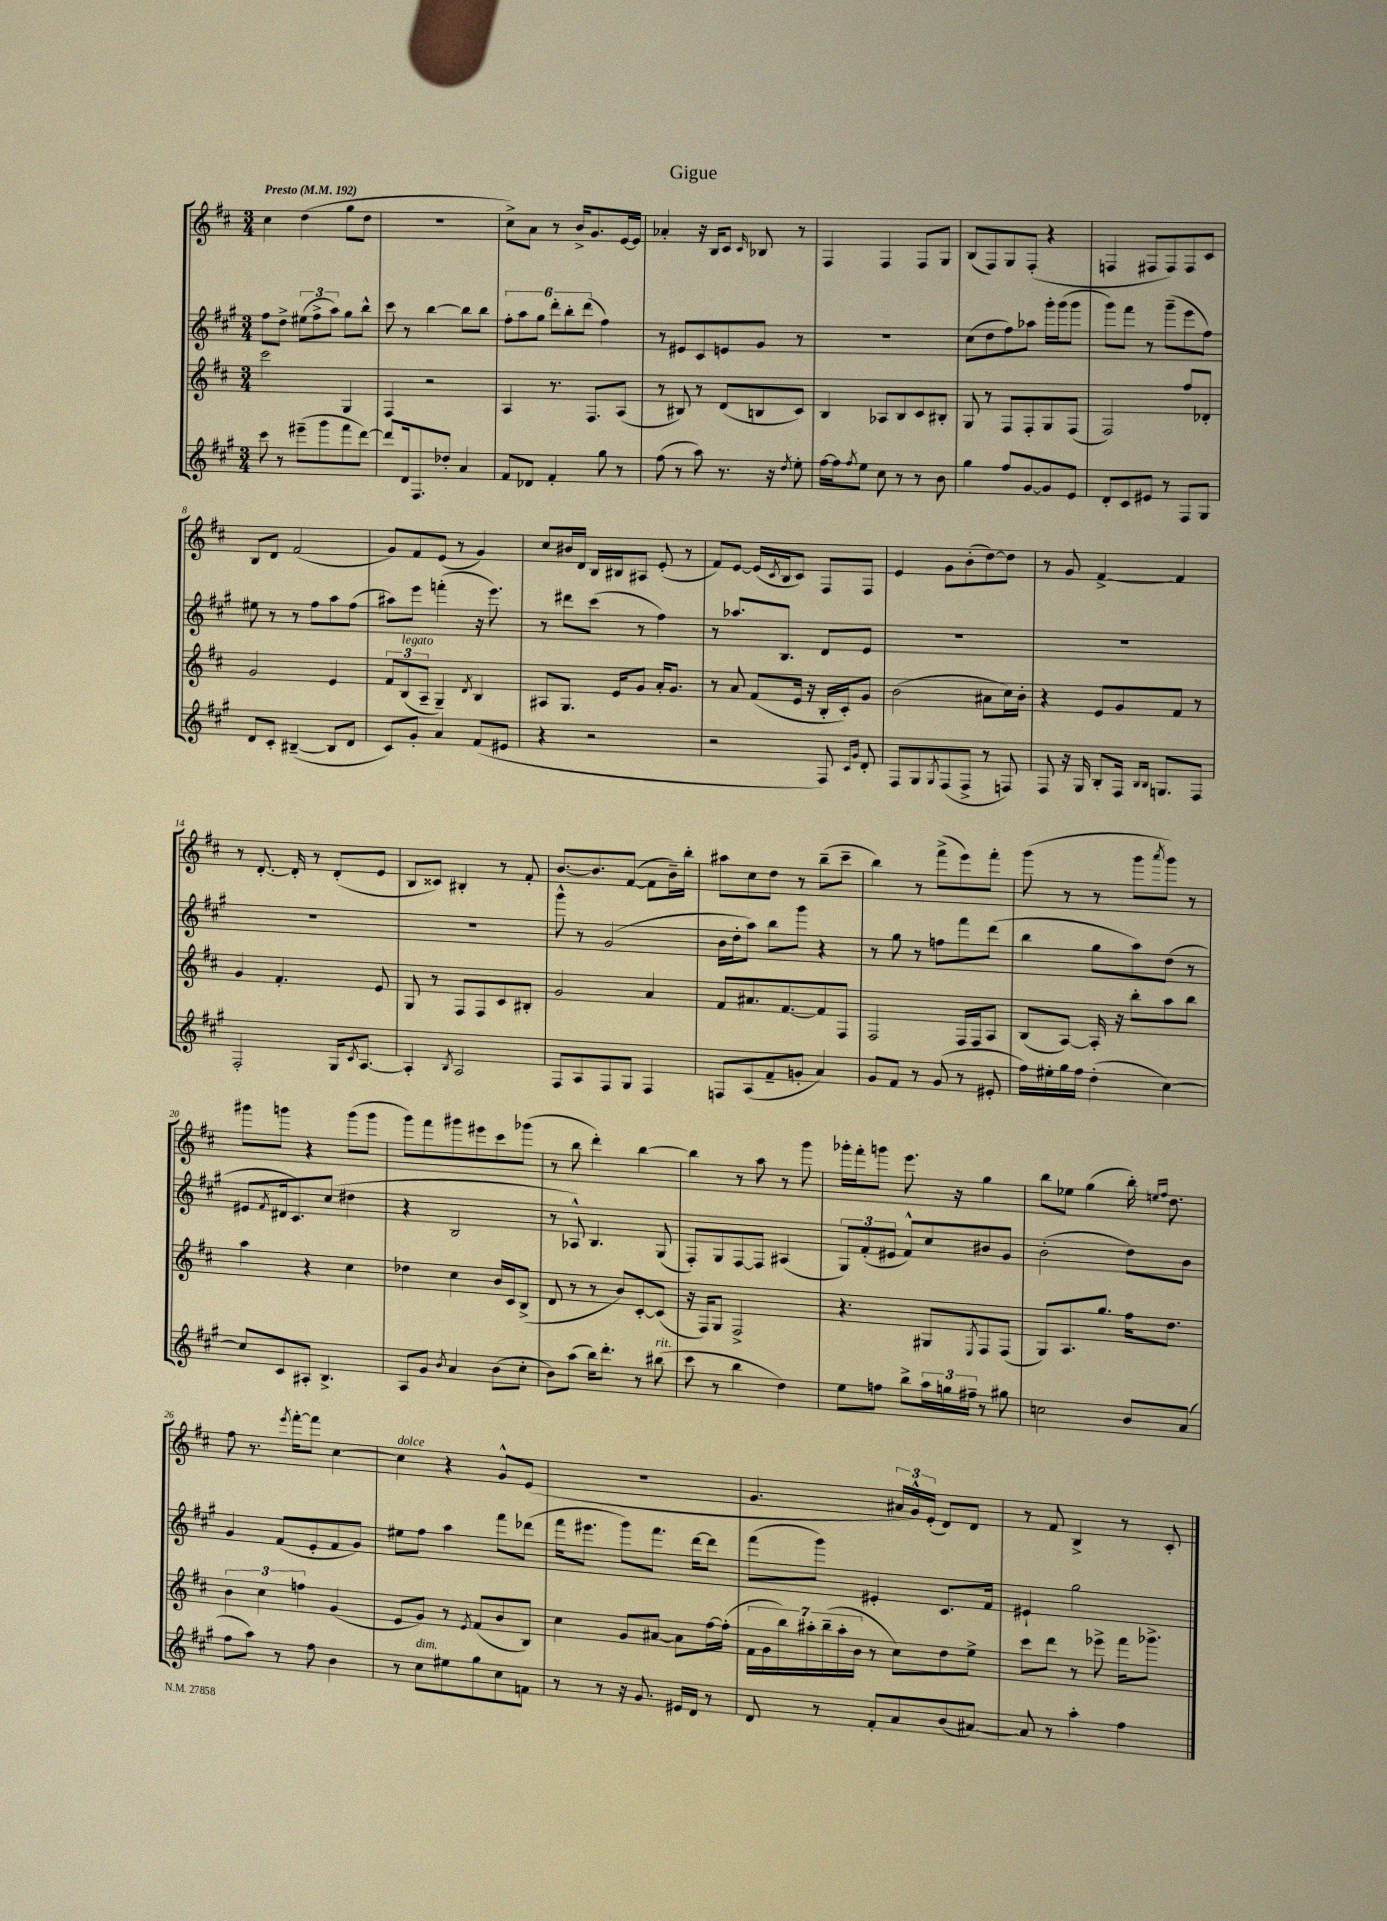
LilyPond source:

\header { title = "Gigue" }
<<
\new StaffGroup <<
\new Staff = "s0" {
    \clef treble \key d \major \numericTimeSignature \time 3/4 \tempo "Presto" 4 = 192
    cis''4 d''4( g''8 d''8 |
    R2. |
    cis''8->) a'8 r8 b'16-> g'8. e'16~ e'16 |
    aes'4-. r16 b16 cis'8 \grace { cis'16 } bes8 r8 |
    fis4 fis4 fis8 g8 |
    b8( fis8) g8 fis8-.( r4 |
    f4 fis8 fis8) fis8 cis'8 |
    b8 d'8 fis'2( |
    g'8) fis'8 e'8( r8 g'4) |
    cis''8 bis'16 d'16 b16 bis16 ais8 e'8-.( r8 |
    fis'8) e'8~ e'16( \acciaccatura { cis'8 } b16 cis'8) fis8 fis8 |
    e'4 g'8 b'8-.( d''8~) d''8 |
    r8 g'8 fis'4~-> fis'4 |
    r8 d'8.~-. d'16-. r8 d'8-.( e'8 |
    b8 cisis'8) bis4-. r8 fis'8-. |
    b'8.~ b'8. fis'8~( fis'8 b'16--) b''16-. |
    ais''8 cis''8 d''8 r8 b''8--( cis'''8-- |
    b''4) r8 fis'''8->( e'''8) fis'''8-. |
    g'''8( r8 r8 g'''8 \acciaccatura { a'''8 } g'''8) r8 |
    gis'''8 g'''8 r4 g'''8( g'''8 |
    g'''8) fis'''8 gis'''8 eis'''8 cis'''8 ges'''8( |
    r8 b''8 d'''4-.) b''4~ |
    b''4 r8 a''8 r8 g'''8 |
    ges'''16-. fis'''16-. g'''8 e'''8. r16 g''4 |
    b''8 ees''8 g''4( b''16-.) \grace { e''16 fis''16 } d''8. |
    fis''8 r8. \acciaccatura { e'''8 } fis'''16~-. fis'''8 cis''4~ |
    cis''4^\markup { \italic "dolce" } r4 g'8-^ e'8( |
    R2. |
    g'4. \tuplet 3/2 { ais'16 g'16-^) e'16-.( } d'8) d'8 |
    r8 fis'8 b4-> r8 cis'8-. \bar "|." |
}
\new Staff = "s1" {
    \clef treble \key a \major \numericTimeSignature \time 3/4
    fis''8 d''8-> \tuplet 3/2 { eis''8( fis''8-> a''8) } gis''8 b''8-^ |
    cis'''8 r8 b''4~ b''8 b''8 |
    \tuplet 6/4 { fis''8-. a''8 gis''8 d'''8-. b''8-. d'''8( } fis''4) |
    r8 eis'8 cis'8 e'8 gis'8 r8 |
    R2. |
    cis''8( d''8 fis''8) aes''8 gis'''16-. gis'''16( gis'''8 |
    gis'''8) fis'''8 r8 gis'''8--( e'''8 fis''8) |
    eis''8 r8 r8 fis''8 a''8 fis''8( |
    ais''8) e'''8 f'''4-.( r16 e'''8.) |
    r8 dis'''8 cis'''8( r8 fis''4) |
    r8 aes''8. b8. d'8 e'8 |
    R2. |
    R2. |
    R2. |
    R2. |
    gis'''8-^ r8 gis'2( |
    b'16 d''16-. a''8) b''8 gis'''8 r4 |
    r8 gis''8 r8 f''8 fis'''8 d'''8( |
    b''4 gis''8 a''8) d''8( r8 |
    eis'8 \acciaccatura { fis'8 } dis'16 cis'8.) cis''8( dis''4 |
    r4 b2 |
    r8 aes8-^) b4. gis8( |
    fis8-.) gis8 fis8~ fis8 ais4( |
    \tuplet 3/2 { gis8) fis'8-.( eis'8 } fis'8-^) cis''8 bis'8 gis'8 |
    b'2-.( d''8) b'8 |
    gis'4 fis'8( e'8-. fis'8 gis'8) |
    eis''8 fis''8 a''4 fis'''8 des'''8( |
    fis'''16 eis'''8. gis'''8) fis'''8. d'''16~ d'''8 |
    fis'''8( gis'''8) eis'4-. cis'8. fis'16 |
    eis'4-! gis''2 \bar "|." |
}
\new Staff = "s2" {
    \clef treble \key d \major \numericTimeSignature \time 3/4
    cis'''2 g4 |
    fis4 r2 |
    a4 r8. fis8. a8( |
    r8 bis8) r8 d'8( b8 cis'8) |
    b4 aes8 b8 cis'8 bis8-. |
    g8 r8 fis8 fis8-. g8 fis8( |
    fis2) fis''8 des'8-. |
    g'2 e'4 |
    \tuplet 3/2 { fis'8 b8^\markup { \italic "legato" }( a8-- } g4--) \acciaccatura { d'8 } b4 |
    ais8 g8. e'16 g'8 a'16-. g'8. |
    r8 a'8 fis'8( e'16 r16 b16-. cis'16-.) g'8 |
    b'2( ais'8 cis''16) b'16-. |
    r4 e'8 g'8 fis'8 r8 |
    g'4 fis'4.-. e'8 |
    g8 r8 fis8 fis8 cis'8 bis8-. |
    g'2 a'4 |
    fis'8 ais'8. fis'8.~ fis'8 fis8 |
    fis2 fis16 fis16 a8 |
    b8( a8~) a16-. r16 b''8-. a''8 b''8 |
    a''4 r4 cis''4 |
    des''4 cis''4 b'16 cis'16 b8->( |
    d'8 r8 r8 b'8) cis'8~-. cis'8( |
    r16 fis16) g8 fis2-> |
    r4. gis8 \acciaccatura { e8 } fis8 fis8( |
    g8) a8. g''8. fis''16 d''8. |
    \tuplet 3/2 { b'4 cis''4 f''4 } g'4( |
    e'8 g'8) r8 \acciaccatura { e'8 } fis'8( b'8 b8) |
    cis''4 g'8 ais'8~ ais'8 fis''16~ fis''16-.( |
    \tuplet 7/4 { fis'16 g'16 b''16) ais''16-. b''16--( ais''16-. b'16 } r8 cis''8) d''8 e''8-> |
    cis'''8 d'''8 r8 ees'''8-> fis'''16 ges'''8.-> \bar "|." |
}
\new Staff = "s3" {
    \clef treble \key a \major \numericTimeSignature \time 3/4
    cis'''8 r8 eis'''8--( gis'''8 fis'''8 d'''8~) |
    d'''8 d'16 fis8. des''8-. a'4 |
    fis'8 des'8 fis'4-. gis''8 r8 |
    fis''8( r8 a''8) r8. r16 \acciaccatura { d''8 } e''8-. |
    fis''16~ fis''16 \acciaccatura { fis''8 } e''8 cis''8 r8 r8 b'8 |
    gis''4 fis''8 gis'8~ gis'8 e'8 |
    d'8-. cis'8 eis'8 r8 fis8 gis8 |
    d'8 cis'8-. bis4~--( bis8 d'8 |
    cis'8) gis'8-. a'4 fis'8( eis'8 |
    r4 r2 |
    r2 fis8) \grace { cis'16 gis'16 } d'8-. |
    fis8 gis8 \acciaccatura { gis8 } fis8( fis8-> r8 f8) |
    fis8 r16 gis16 b8-. fis16 \grace { b16 b16 } g8. fis8 |
    fis2-. gis16 \acciaccatura { cis'8 } a8.~ |
    a4-. \acciaccatura { b8 } a2 |
    fis8 a8 fis8 gis8 fis4 |
    f8 a8( fis'8-- g'8-. a'4) |
    gis'8 fis'8 r8 gis'8( r8 eis'8-. |
    fis''16) eis''16-. gis''16 fis''16 d''4-.( cis''4~) |
    cis''8 cis'8 ais8-. b4.-> |
    a8 gis'8 \acciaccatura { b'8 } a'4 b'8( cis''8-. |
    b'8) a''8( b''16) d'''8.-. r8 bis''8^\markup { \italic "rit." }( |
    cis'''8 r8 b''4 d''4) |
    e''8 f''8 b''8-> \tuplet 3/2 { a''16 g''16 fis''16-- } r8 gis''8 |
    c''2 b'8 a'8( |
    fis''8 a''8) r8 fis''8 b'4 |
    r8 cis''8^\markup { \italic "dim." } eis''8 gis''8 cis''8 f'8 |
    r8 r8 r16 gis'8. eis'16 d'16 r8 |
    d'8 r8 fis'8-. a'8 b'8( ais'8~) |
    ais'8 r8 a''4-. fis''4 \bar "|." |
}
>>
>>
